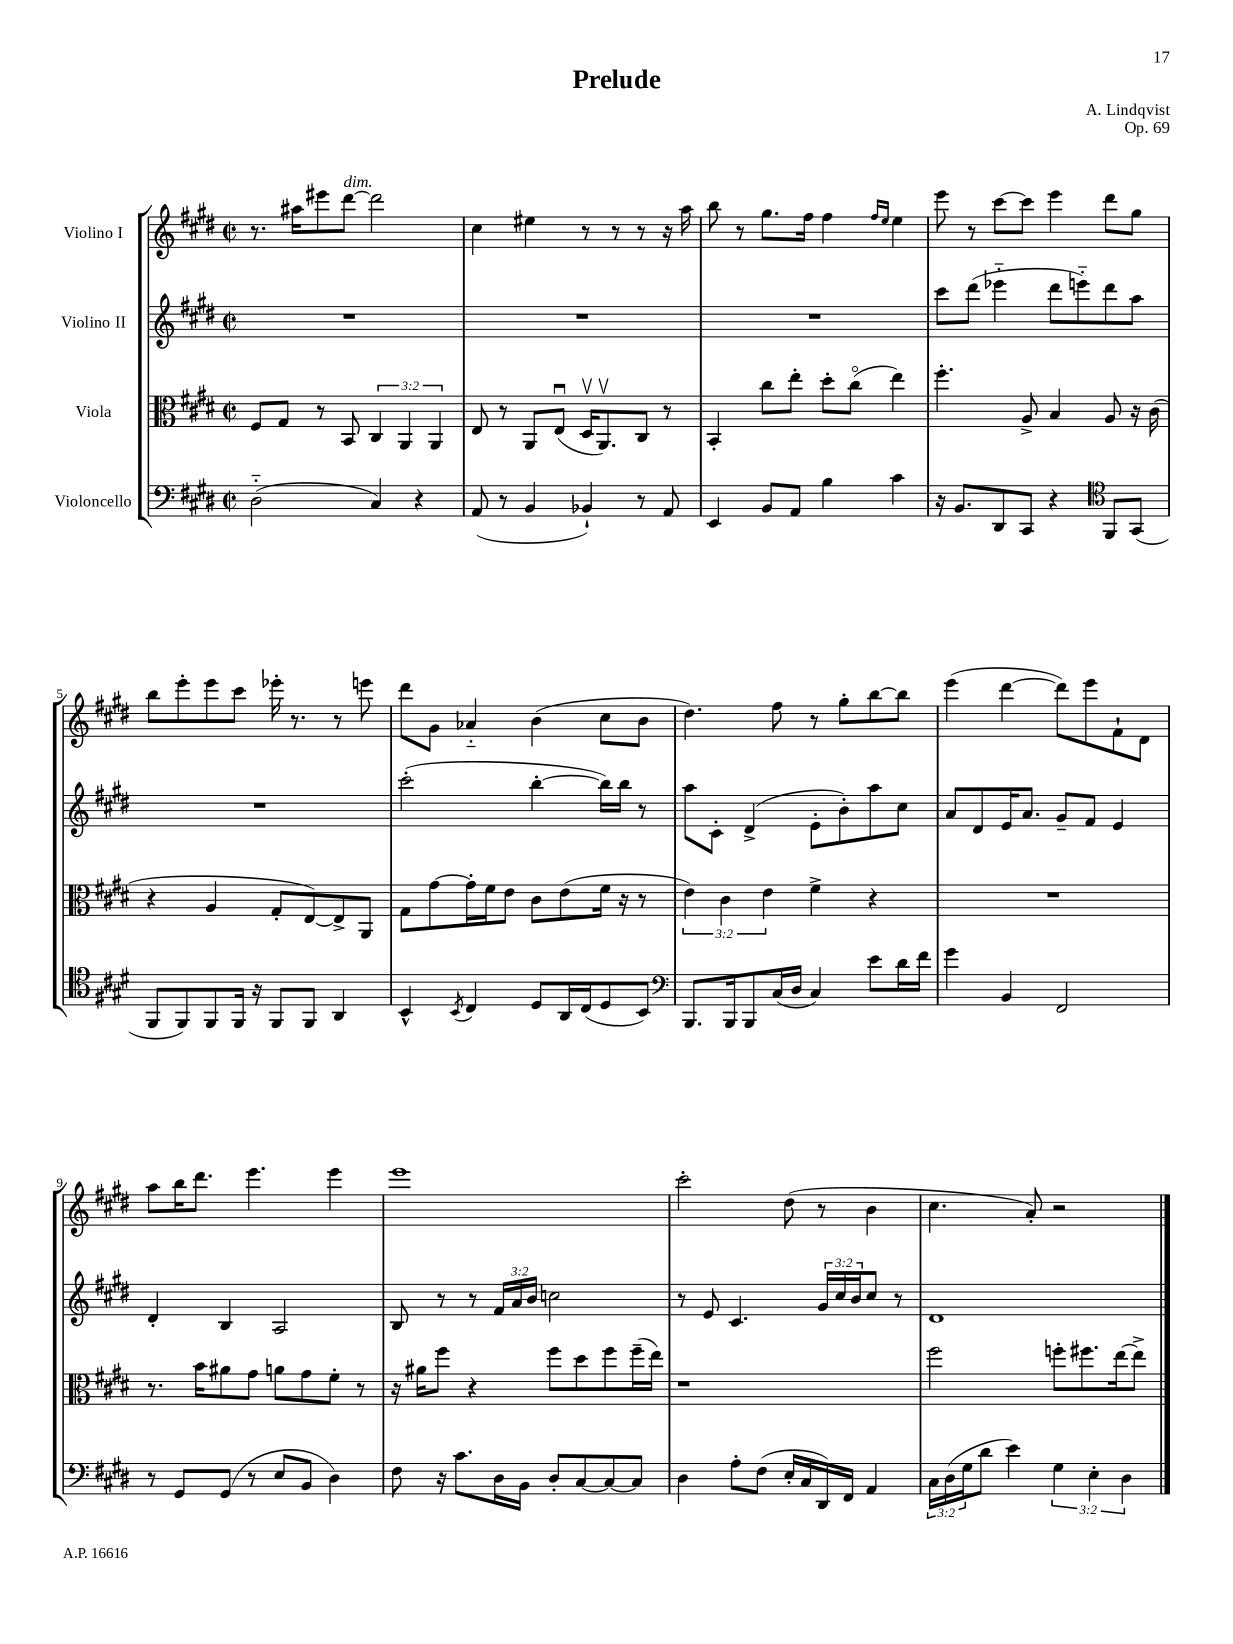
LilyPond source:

\header { title = "Prelude" composer = "A. Lindqvist" opus = "Op. 69" }
<<
\new StaffGroup <<
\new Staff = "s0" \with { instrumentName = "Violino I" } {
    \clef treble \key e \major \defaultTimeSignature \time 2/2
    r8. ais''16 eis'''8 dis'''8~^\markup { \italic "dim." } dis'''2 |
    cis''4 eis''4 r8 r8 r8 r16 a''16 |
    b''8 r8 gis''8. fis''16 fis''4 \grace { fis''16 e''16 } e''4 |
    e'''8 r8 cis'''8~ cis'''8 e'''4 dis'''8 gis''8 |
    b''8 e'''8-. e'''8 cis'''8 ees'''16-. r8. r8 e'''8 |
    dis'''8 gis'8 aes'4-_ b'4( cis''8 b'8 |
    dis''4.) fis''8 r8 gis''8-. b''8~ b''8 |
    e'''4( dis'''4~ dis'''8) e'''8 fis'8-! dis'8 |
    a''8 b''16 dis'''8. e'''4. e'''4 |
    e'''1 |
    cis'''2-. dis''8( r8 b'4 |
    cis''4. a'8-.) r2 \bar "|." |
}
\new Staff = "s1" \with { instrumentName = "Violino II" } {
    \clef treble \key e \major \defaultTimeSignature \time 2/2 \override Staff.TupletNumber.text = #tuplet-number::calc-fraction-text
    R1 |
    R1 |
    R1 |
    cis'''8 dis'''8( ees'''4-_ dis'''8 e'''8-_) dis'''8 a''8 |
    R1 |
    cis'''2-.( b''4~-. b''16) b''16 r8 |
    a''8 cis'8-. dis'4->( e'8-. b'8-.) a''8 cis''8 |
    a'8 dis'8 e'16 a'8. gis'8-- fis'8 e'4 |
    dis'4-. b4 a2 |
    b8 r8 r8 \tuplet 3/2 { fis'16 a'16 b'16 } c''2 |
    r8 e'8 cis'4. \tuplet 3/2 { gis'16 cis''16 b'16 } cis''8 r8 |
    dis'1 \bar "|." |
}
\new Staff = "s2" \with { instrumentName = "Viola" } {
    \clef alto \key e \major \defaultTimeSignature \time 2/2 \override Staff.TupletNumber.text = #tuplet-number::calc-fraction-text
    fis8 gis8 r8 b,8 \tuplet 3/2 { cis4 a,4 a,4 } |
    e8 r8 a,8 e8\downbow( dis16\upbow a,8.\upbow) cis8 r8 |
    b,4-. cis''8 e''8-. dis''8-. cis''8\flageolet( e''4) |
    fis''4.-. a8-> b4 a8 r16 cis'16( |
    r4 a4 gis8-. e8~) e8-> a,8 |
    gis8 gis'8~ gis'16-. fis'16 e'8 cis'8 e'8( fis'16 r16 r8 |
    \tuplet 3/2 { e'4) cis'4 e'4 } fis'4-> r4 |
    R1 |
    r8. b'16 ais'8 gis'8 a'8 gis'8 fis'8-. r8 |
    r16 ais'16 fis''8 r4 fis''8 dis''8 fis''8 fis''16--( e''16) |
    r1 |
    fis''2 f''8-. fis''8. e''16~ e''8-> \bar "|." |
}
\new Staff = "s3" \with { instrumentName = "Violoncello" } {
    \clef bass \key e \major \defaultTimeSignature \time 2/2 \override Staff.TupletNumber.text = #tuplet-number::calc-fraction-text
    dis2-_( cis4) r4 |
    a,8( r8 b,4 bes,4-!) r8 a,8 |
    e,4 b,8 a,8 b4 cis'4 |
    r16 b,8. dis,8 cis,8 r4 \clef tenor fis,8 gis,8( |
    fis,8 fis,8) fis,8 fis,16 r16 fis,8 fis,8 a,4 |
    b,4-^ \acciaccatura { b,8 } cis4 dis8 a,16 cis16( dis8 b,8) |
    \clef bass b,,8. b,,16 b,,8 cis16( dis16 cis4) e'8 dis'16 fis'16 |
    gis'4 b,4 fis,2 |
    r8 gis,8 gis,8( r8 e8 b,8 dis4) |
    fis8 r16 cis'8. dis16 b,16 dis8-. cis8~ cis8~ cis8 |
    dis4 a8-. fis8( e16-. cis16 dis,16) fis,16 a,4 |
    \tuplet 3/2 { cis16 dis16( gis16 } dis'8 e'4) \tuplet 3/2 { gis4 e4-. dis4 } \bar "|." |
}
>>
>>
